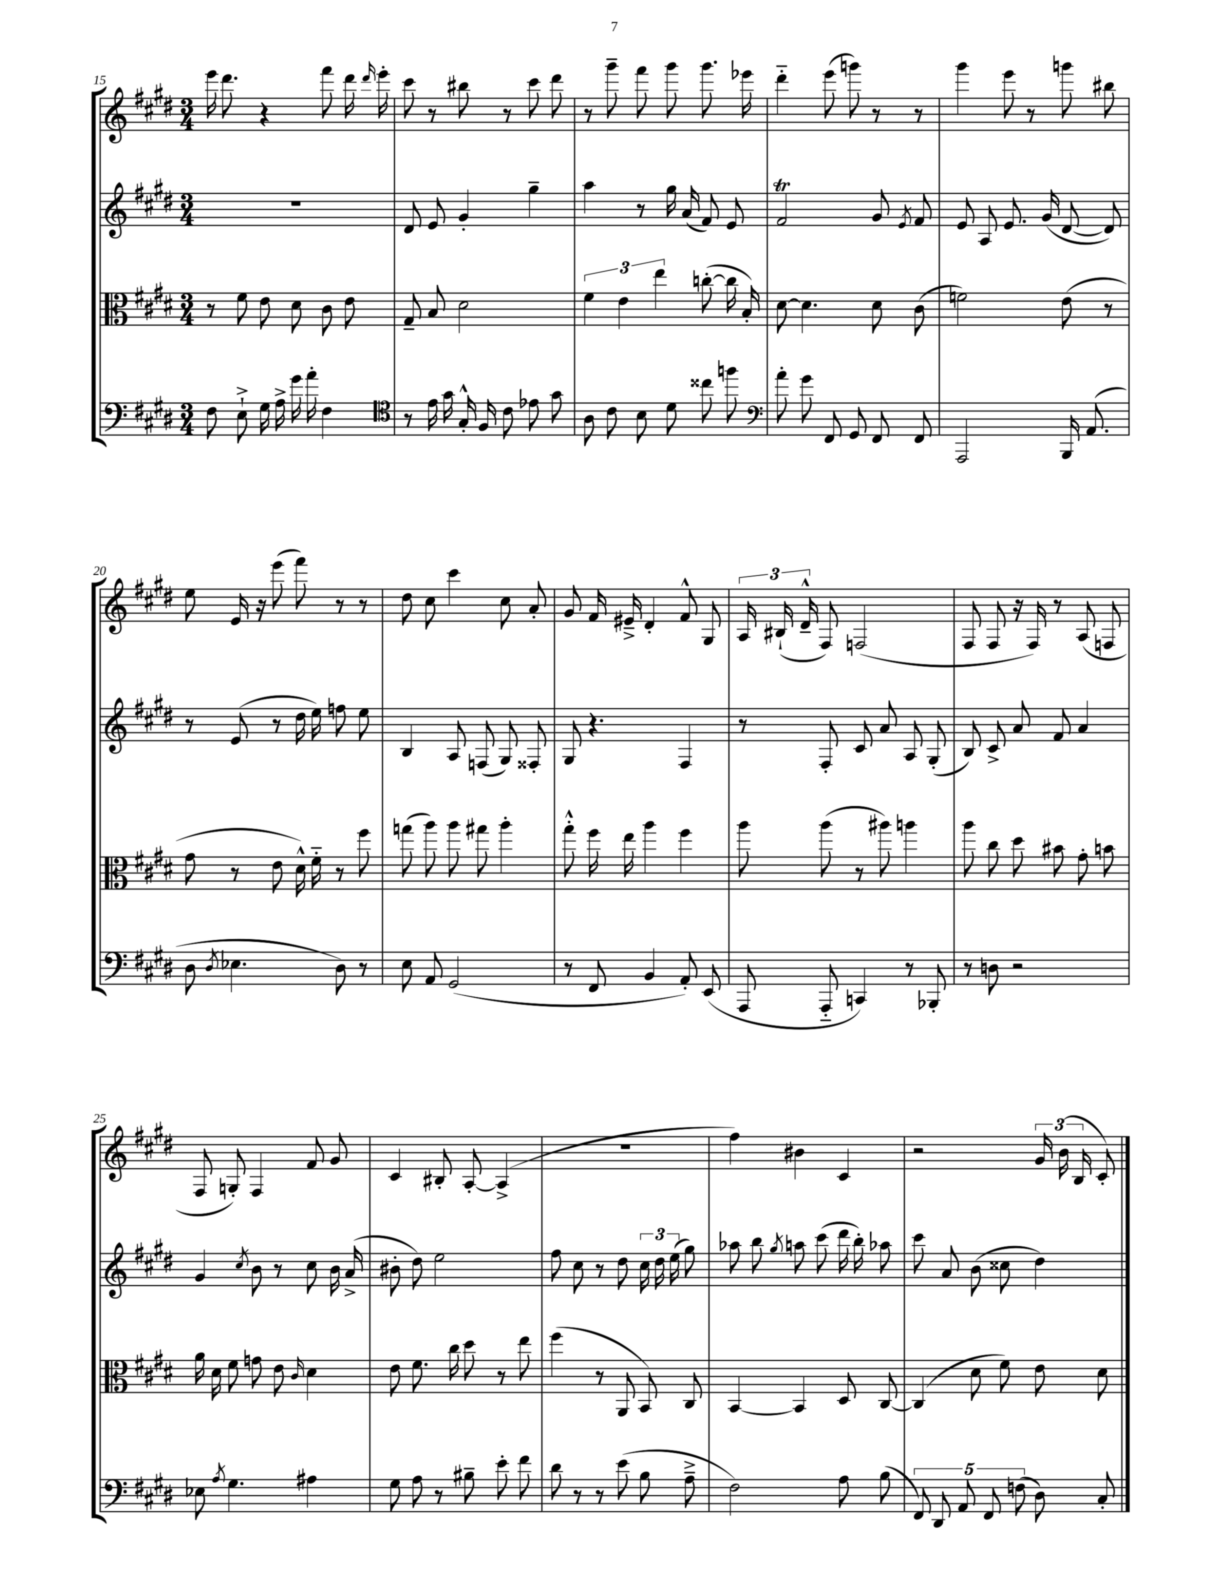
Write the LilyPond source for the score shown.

<<
\new StaffGroup <<
\new Staff = "s0" {
    \clef treble \key e \major \numericTimeSignature \time 3/4
    \autoBeamOff e'''16 dis'''8. r4 fis'''8 dis'''16 \grace { dis'''16 } e'''16-. |
    cis'''8 r8 bis''8 r8 cis'''8 dis'''8 |
    r8 gis'''8-- fis'''8 gis'''8 gis'''8. ees'''16 |
    dis'''4-_ e'''8( g'''8) r8 r8 |
    gis'''4 e'''8 r8 g'''8 bis''8 |
    e''8 e'16 r16 e'''8( fis'''8) r8 r8 |
    dis''8 cis''8 cis'''4 cis''8 a'8-. |
    gis'8 fis'16 eis'16---> dis'4-. fis'8-^ gis8 |
    \tuplet 3/2 { a16 bis16-!( dis'16---^ } fis8) f2( |
    fis8 fis8 r16 fis16) r8 a8( f8 |
    fis8 g8-.) fis4 fis'8 gis'8 |
    cis'4 bis8-. a8~-. a4->( |
    R2. |
    fis''4) bis'4 cis'4 |
    r2 \tuplet 3/2 { gis'16 b'16( b16 } cis'8-.) \bar "|." |
}
\new Staff = "s1" {
    \clef treble \key e \major \numericTimeSignature \time 3/4
    \autoBeamOff R2. |
    dis'8 e'8 gis'4-. gis''4-- |
    a''4 r8 gis''16 a'16( fis'8) e'8 |
    fis'2\trill gis'8 \acciaccatura { e'8 } fis'8 |
    e'8 a8 e'8. gis'16( dis'8~ dis'8) |
    r8 e'8( r8 dis''16 e''16) f''8 e''8 |
    b4 a8 f8( gis8) fisis8-. |
    gis8 r4. fis4 |
    r8 fis8-. cis'8 a'8 a8 gis8-.( |
    b8) cis'8-> a'8 fis'8 a'4 |
    gis'4 \acciaccatura { cis''8 } b'8 r8 cis''8 b'16 a'16->( |
    bis'8-. dis''8) e''2 |
    fis''8 cis''8 r8 dis''8 \tuplet 3/2 { cis''16 dis''16 e''16( } gis''8) |
    aes''8 b''8 \acciaccatura { gis''8 } a''8 cis'''8( dis'''16 b''16-.) aes''8 |
    cis'''8 a'8 b'8( cisis''8 dis''4) \bar "|." |
}
\new Staff = "s2" {
    \clef alto \key e \major \numericTimeSignature \time 3/4
    \autoBeamOff r8 fis'8 e'8 dis'8 cis'8 e'8 |
    gis8-- b8 dis'2 |
    \tuplet 3/2 { fis'4 e'4 e''4 } c''8~-.( c''16 b16-.) |
    dis'8~ dis'4. dis'8 cis'8( |
    f'2) e'8( r8 |
    gis'8 r8 e'8 dis'16-^) fis'16-_ r8 fis''8 |
    g''8( a''8) a''8 gis''8 a''4-. |
    gis''8-.-^ fis''16 e''16 a''4 fis''4 |
    a''8 a''8( r8 ais''8) a''4 |
    a''8 cis''8 dis''8 bis'8 gis'8-. b'8 |
    a'16 dis'16 fis'8 g'8 e'8 \grace { cis'16 } dis'4 |
    e'8 fis'8. cis''16 dis''8 r8 e''8 |
    fis''4( r8 a,8 b,8) cis8 |
    b,4~ b,4 dis8 cis8~ |
    cis4( dis'8 fis'8) e'8 dis'8 \bar "|." |
}
\new Staff = "s3" {
    \clef bass \key e \major \numericTimeSignature \time 3/4
    \autoBeamOff fis8 e8-!-> gis16 a16-> gis'16 a'16-. fis4 |
    \clef tenor r8 e'16 gis'16 gis16-.-^ fis16 cis'8 ees'8 gis'8 |
    a8 cis'8 b8 dis'8 cisis''8 f''8 |
    \clef bass a'8-. gis'8 fis,8 gis,8 fis,8 fis,8 |
    a,,2 b,,16 a,8.( |
    dis8 \acciaccatura { dis8 } ees4. dis8) r8 |
    e8 a,8 gis,2( |
    r8 fis,8 b,4 a,8-.) e,8( |
    a,,8 a,,8-_ c,4) r8 bes,,8-. |
    r8 d8 r2 |
    ees8 \acciaccatura { a8 } gis4. ais4 |
    gis8 a8 r8 bis8-- e'8-. fis'8 |
    dis'8 r8 r8 e'8( b8 a8---> |
    fis2) a8 b8( |
    \tuplet 5/4 { fis,8) dis,8 a,8 fis,8 f8( } dis8) cis8-. \bar "|." |
}
>>
>>
\layout { \context { \Score currentBarNumber = #15 } }
